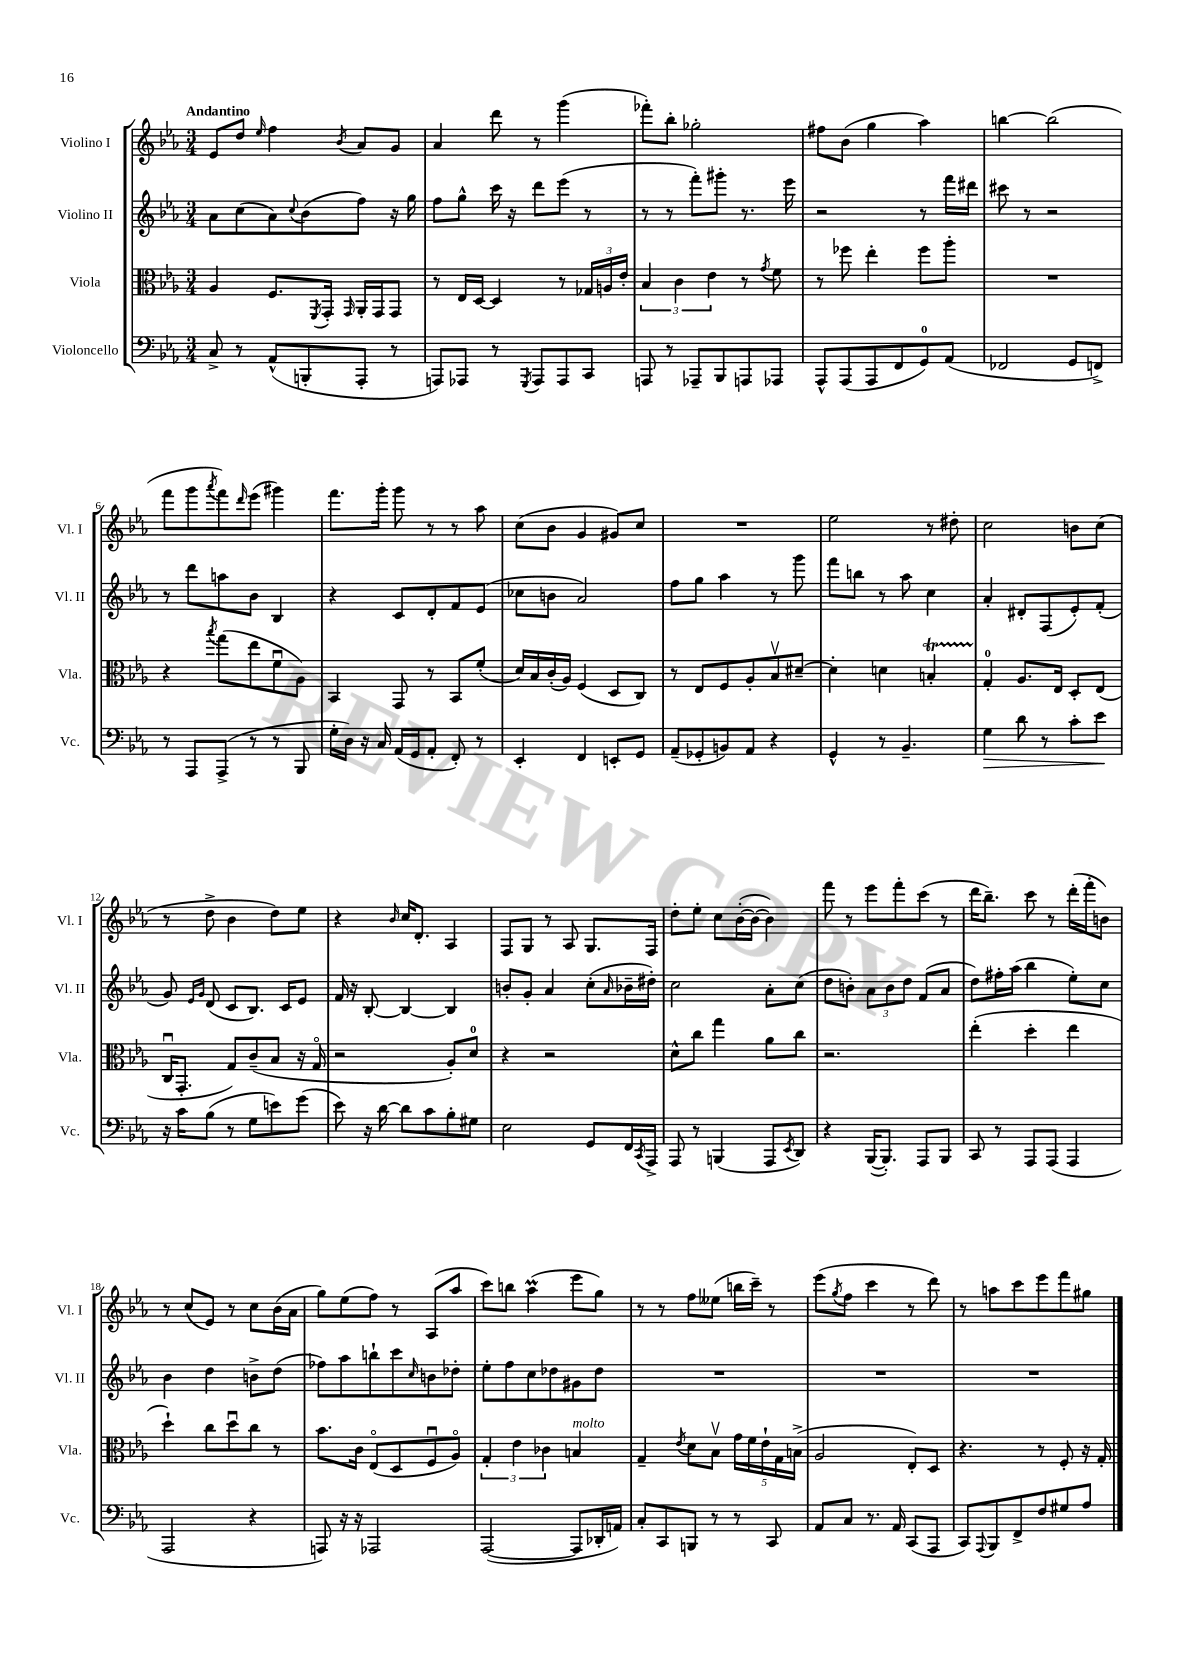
<<
\new StaffGroup <<
\new Staff = "s0" \with { instrumentName = "Violino I" shortInstrumentName = "Vl. I" } {
    \clef treble \key ees \major \numericTimeSignature \time 3/4 \tempo "Andantino"
    ees'8 d''8 \grace { ees''16 } f''4 \acciaccatura { bes'8 } aes'8 g'8 |
    aes'4 d'''8 r8 g'''4( |
    fes'''8-.) bes''8-. ges''2-. |
    fis''8 bes'8( g''4 aes''4) |
    b''4~ b''2( |
    f'''8 g'''8 \acciaccatura { aes'''8 } f'''8) \grace { d'''16 } ees'''8( gis'''4) |
    f'''8. g'''16-. g'''8 r8 r8 aes''8 |
    c''8( bes'8 g'4 gis'8) c''8 |
    R2. |
    ees''2 r8 dis''8-. |
    c''2 b'8 c''8( |
    r8 d''8-> bes'4 d''8) ees''8 |
    r4 \grace { bes'16 } c''16 d'8.-. aes4 |
    f8 g8 r8 aes8 g8. f16 |
    d''8-. ees''8-. c''8 bes'16~-.( bes'16~ bes'4) |
    f'''8 r8 ees'''8 f'''8-. c'''8( r8 |
    d'''16 bes''8.--) c'''8 r8 d'''16-.( f'''16-. b'8) |
    r8 c''8( ees'8) r8 c''8 bes'16( aes'16 |
    g''8) ees''8( f''8) r8 aes8( aes''8 |
    c'''8) b''8 aes''4\prall( ees'''8 g''8) |
    r8 r8 f''8 eeses''8( b''16 c'''16--) r8 |
    ees'''8( \acciaccatura { g''8 } f''8 c'''4 r8 d'''8) |
    r8 a''8 c'''8 ees'''8 f'''8 gis''8 \bar "|." |
}
\new Staff = "s1" \with { instrumentName = "Violino II" shortInstrumentName = "Vl. II" } {
    \clef treble \key ees \major \numericTimeSignature \time 3/4
    aes'8 c''8( aes'8) \appoggiatura { c''8 } bes'8( f''8) r16 g''16 |
    f''8 g''8-^ c'''16 r16 d'''8 ees'''8( r8 |
    r8 r8 f'''8-.) gis'''8-. r8. ees'''16 |
    r2 r8 f'''16 dis'''16 |
    cis'''8 r8 r2 |
    r8 d'''8 a''8 bes'8 bes4 |
    r4 c'8 d'8-. f'8 ees'8( |
    ces''8 b'8 aes'2) |
    f''8 g''8 aes''4 r8 g'''8 |
    f'''8 b''8 r8 aes''8 c''4 |
    aes'4-. dis'8-. f8( ees'8-.) f'8-.( |
    g'8) \grace { ees'16 g'16 } d'8( c'8 bes8.) c'16 ees'8 |
    f'16 r16 bes8~-. bes4~ bes4 |
    b'8-. g'8-. aes'4 c''8-.( \grace { aes'16 } bes'16-- dis''16-.) |
    c''2 aes'8-. c''8( |
    d''8 b'8-.) \tuplet 3/2 { aes'8 b'8 d''8 } f'8( aes'8 |
    d''8) fis''16-. aes''16( bes''4 ees''8-.) c''8 |
    bes'4 d''4 b'8-> d''8( |
    fes''8) aes''8 b''8-! c'''8 \grace { c''16 } b'8 des''8-. |
    ees''8-. f''8 c''8 des''8 gis'8 des''8 |
    R2. |
    R2. |
    R2. \bar "|." |
}
\new Staff = "s2" \with { instrumentName = "Viola" shortInstrumentName = "Vla." } {
    \clef alto \key ees \major \numericTimeSignature \time 3/4
    aes4 f8. \acciaccatura { f,8 } g,16-. \grace { g,16 } aes,16-. g,16 g,8 |
    r8 ees16 d16~ d4 r8 \tuplet 3/2 { ges16 a16 ees'16-. } |
    \tuplet 3/2 { bes4 c'4 ees'4 } r8 \acciaccatura { g'8 } f'8 |
    r8 fes''8 ees''4-. fes''8 aes''8-. |
    R2. |
    r4 \acciaccatura { bes''8 } g''8( ees''8 f'8\downbow aes8) |
    bes,4 g,8 r8 bes,8 f'8-.( |
    d'16) bes16 c'16-.( aes16) f4( d8 c8) |
    r8 ees8 f8 aes8-. bes8\upbow dis'8~-- |
    dis'4-. d'4 b4-.\startTrillSpan |
    g4-0-.\stopTrillSpan aes8. ees16 d8-. ees8( |
    c16\downbow g,8.-. g8) c'8--( bes8 r16 g16\flageolet |
    r2 aes8-.) d'8-0 |
    r4 r2 |
    d'8-^ c''8 g''4 aes'8 c''8 |
    r2. |
    ees''4-.( d''4-. ees''4 |
    d''4-!) c''8 d''8\downbow c''8 r8 |
    bes'8. c'16 ees8\flageolet( d8 f8\downbow aes8\flageolet) |
    \tuplet 3/2 { g4-. ees'4 ces'4 } b4^\markup { \italic "molto" } |
    g4-- \acciaccatura { ees'8 } d'8 bes8\upbow \tuplet 5/4 { g'16 f'16 ees'16-! g16 b16->( } |
    aes2 ees8-.) d8 |
    r4. r8 f8-. r16 g16-. \bar "|." |
}
\new Staff = "s3" \with { instrumentName = "Violoncello" shortInstrumentName = "Vc." } {
    \clef bass \key ees \major \numericTimeSignature \time 3/4
    c8-> r8 aes,8-^( b,,8-. aes,,8-. r8 |
    a,,8) aes,,8 r8 \acciaccatura { g,,8 } aes,,8 aes,,8 c,8 |
    a,,8 r8 aes,,8-- bes,,8 a,,8 aes,,8 |
    aes,,8-^ aes,,8( aes,,8 f,8 g,8-0) aes,8( |
    fes,2 g,8 f,8->) |
    r8 aes,,8 aes,,8->( r8 r8 bes,,8 |
    g16-. d16) r16 c16 aes,16( g,16 aes,8-. f,8-.) r8 |
    ees,4-. f,4 e,8-. g,8 |
    aes,8--( ges,8-. b,8) aes,8 r4 |
    g,4-^ r8 bes,4.-- |
    g4\> d'8 r8 c'8-. ees'8\! |
    r16 c'16 bes8( r8 g8 e'8) g'8( |
    ees'8) r16 d'16~ d'8 c'8 bes8-. gis8 |
    ees2 g,8 f,16 \acciaccatura { c,8 } aes,,16-> |
    aes,,8 r8 b,,4( aes,,8 \acciaccatura { ees,8 } d,8) |
    r4 bes,,16~( bes,,8.-.) aes,,8 bes,,8 |
    c,8 r8 aes,,8 aes,,8( aes,,4 |
    aes,,2 r4 |
    a,,8) r16 r16 aes,,2 |
    aes,,2~( aes,,8 des,16-. a,16) |
    c8-. c,8 b,,8 r8 r8 c,8 |
    aes,8 c8 r8. aes,16 c,8( aes,,8 |
    c,8) \appoggiatura { aes,,8 } bes,,8 f,8-> f8 gis8 aes8 \bar "|." |
}
>>
>>
